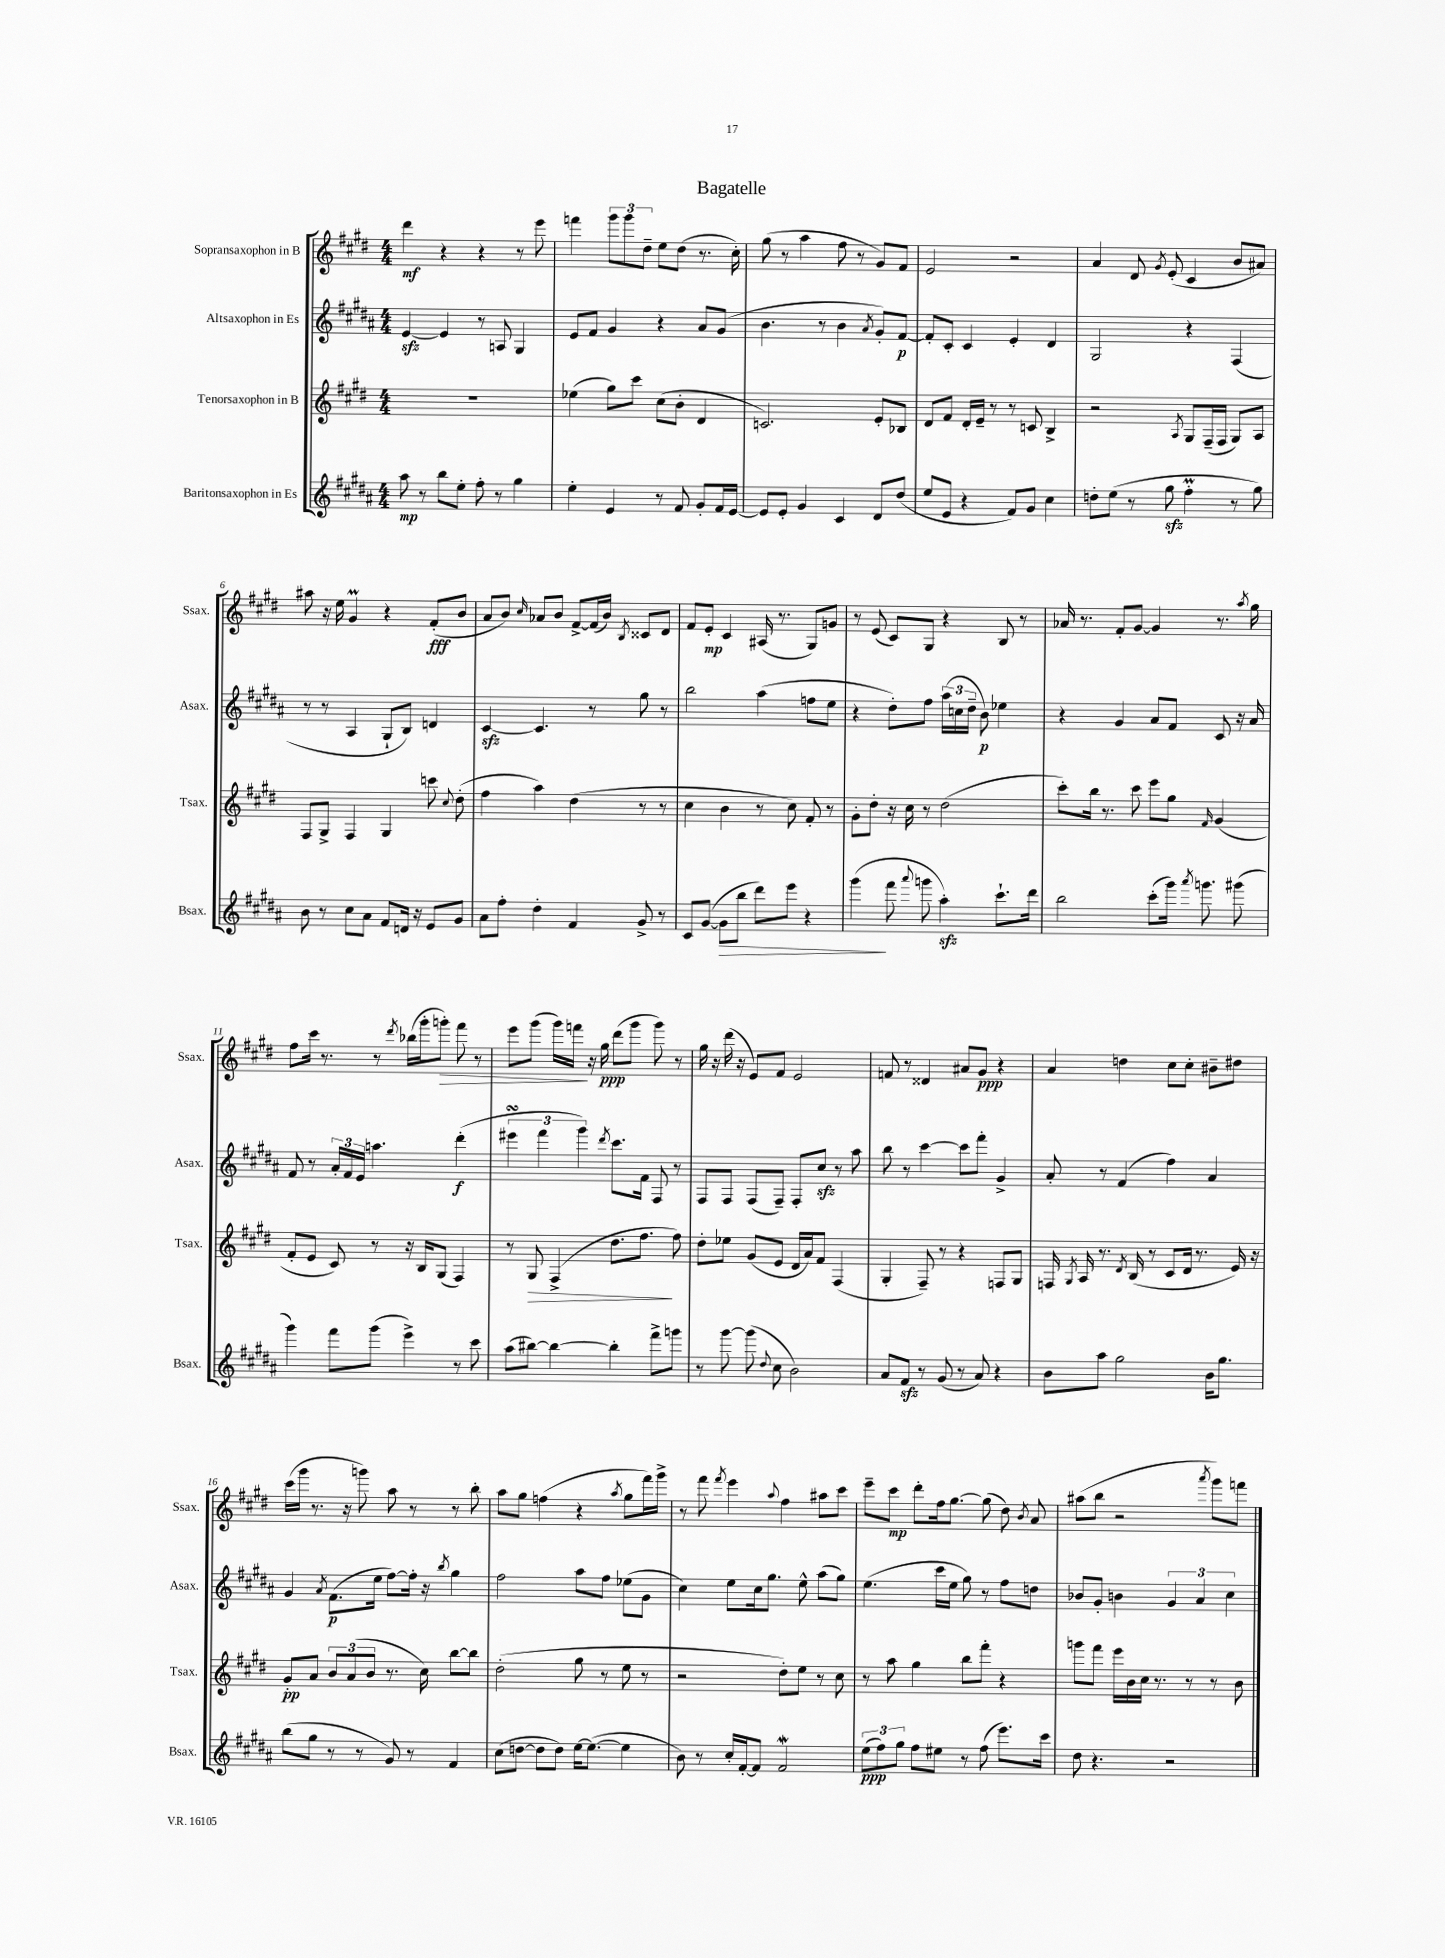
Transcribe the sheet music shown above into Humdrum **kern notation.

**kern	**kern	**kern	**kern
*staff4	*staff3	*staff2	*staff1
*clefG2	*clefG2	*clefG2	*clefG2
*k[f#c#g#d#a#]	*k[f#c#g#d#]	*k[f#c#g#d#a#]	*k[f#c#g#d#]
*M4/4	*M4/4	*M4/4	*M4/4
8aa#	1r	[4e	4ddd#
8r	.	.	.
8bb	.	4e]	4r
8ee'	.	.	.
8ff#'	.	8r	4r
8r	.	8A	.
4gg#	.	4G#	8r
.	.	.	8eee
=	=	=	=
4ee'	(4ee-	8e	4fff
.	.	8f#	.
4e	8gg#)	4g#	12ggg#
.	.	.	12ggg#
.	8ccc#	.	.
.	.	.	12dd#~
8r	(8cc#	4r	8ee
8f#	8b'	.	(8dd#
8g#'	4d#	8a#	8.r
16f#	.	(8g#	.
[16e	.	.	16cc#')
=	=	=	=
8e]	2.c)	4.b	(8gg#
8e'	.	.	8r
4g#	.	.	4aa
.	.	8r	.
4c#	.	4b	8ff#
.	.	.	8r
.	.	8qa#	.
8d#	8e'	8g#')	8g#)
(8dd#	8B-	[8f#	8f#
=	=	=	=
8ee	8d#	8f#']	2e
8e	8f#	8c#'	.
4r	16d#'	4c#	.
.	16e~	.	.
.	8r	.	.
8f#)	8r	4e'	2r
8g#	8c	.	.
4cc#	4B^	4d#	.
=	=	=	=
8dd'	2r	2G#	4a
(8ee	.	.	.
8r	.	.	8d#
.	.	.	8qg#
8gg#	.	.	(8e'
.	8qA	.	.
4ff#'	8G#	4r	4c#
.	(16F#~	.	.
.	16F#	.	.
8r	8G#)	(4F#	8b
8gg#)	8A	.	8a#)
=	=	=	=
8b	8F#	8r	8aa#
8r	8G#^	8r	16r
.	.	.	16ee
8cc#	4F#	4A#	4g#
8a#	.	.	.
8f#	4G#	8G#`	4r
16d	.	8B)	.
16r	.	.	.
8e	8ccc	4d	(8f#'
.	8qqcc#	.	.
8g#	(8dd#'	.	8b
=	=	=	=
8a#	4ff#	[4c#	8a
8ff#'	.	.	8b)
.	.	.	16qqcc#
4dd#'	4aa)	4.c#]	8a-
.	.	.	8b
4f#	(4dd#	.	[8f#^
.	.	8r	(16f#]
.	.	.	16b)
.	.	.	8qB
8g#^	8r	8gg#	8c##
8r	8r	8r	8d#
=	=	=	=
8c#	4cc#	2bb	8f#
([8g#	.	.	8e'
8g#]	4b	.	4c#
8bb	.	.	.
8ddd#)	8r	(4aa#	(16A#
.	.	.	8.r
8eee	8cc#)	.	.
4r	8f#'	8ff	8G#)
.	8r	8ee	8g
=	=	=	=
(4ggg#	8g#'	4r	8r
.	8dd#'	.	(8e
8fff#	16r	8dd#')	8c#)
.	16cc#	.	.
8qqaaa#	.	.	.
8ggg	8r	8ff#	8G#
4aa#')	(2dd#	(24aa#	4r
.	.	24cc	.
.	.	24dd#~	.
.	.	8b)	.
8.ccc#`	.	4ee-	8B
.	.	.	8r
16ddd#	.	.	.
=	=	=	=
2bb	8ccc#')	4r	16a-
.	.	.	8.r
.	16bb	.	.
.	8.r	.	.
.	.	4g#	8f#'
.	8ccc#	.	[8g#
(8ccc#'	8eee	8a#	4g#]
16ggg#)	8gg#	8f#	.
8qaaa#	.	.	.
8.ggg	.	.	.
.	16qqf#	.	.
.	(4g#	8c#	8.r
(8ggg#	.	16r	.
.	.	.	8qaa
.	.	16a#	16gg#
=	=	=	=
4ggg#)	8f#'	8f#	8ff#
.	8e	8r	16ccc#
.	.	.	8.r
8fff#	8c#)	24a#'	.
.	.	24f#	.
.	.	24e	.
(8ggg#	8r	4.aa	8r
.	.	.	8qddd#
4eee^)	16r	.	(16bb-
.	16B	.	16ggg#'
.	(8G#	.	8ggg')
8r	4F#)	(4ddd#'	8fff#
8ccc#	.	.	8r
=	=	=	=
(8aa#	8r	6eee#	8eee
[8bb#)	8G#	.	(8ggg#
.	.	6fff#	.
4bb#_	(4F#^	.	16ggg#)
.	.	.	16fff
.	.	6ggg#)	.
.	.	.	16r
.	.	.	16gg#
.	.	8qddd#	.
4bb#']	8.dd#	8.ccc#	(8ddd#
.	.	.	8ggg#
.	8.ff#	16f#	.
8fff#^	.	8F#	8ggg#)
8ggg	8ff#)	8r	8r
=	=	=	=
8r	8dd#'	8F#	16gg#
.	.	.	16r
[8ggg#	8ee-	8F#	(16ddd#
.	.	.	16r
(8ggg#]	(8g#	(8F#	8e)
8qqdd#	.	.	.
8cc#	8e	8F#~)	8f#
2b)	16d#	8F#'	2e
.	16a)	.	.
.	8f#	8cc#	.
.	(4F#	8r	.
.	.	8aa#	.
=	=	=	=
8a#	4G#'	8bb	8f
8f#	.	8r	8r
8r	8F#~)	[4ccc#	4d##
(8g#	8r	.	.
8r	4r	8ccc#]	8a#
8a#)	.	8fff#'	8g#
4r	8F	4g#^	4r
.	8G#	.	.
=	=	=	=
8b	16F	8a#'	4a
.	8qG#	.	.
.	16A	.	.
8aa#	8.r	8r	.
2gg#	.	(4f#	4dd
.	8qd#	.	.
.	(16B	.	.
.	8r	.	.
.	8c#	4ff#)	8cc#
.	16d#	.	8cc#'
.	8.r	.	.
16b	.	4a#	8b#~
8.gg#	.	.	.
.	16e)	.	8dd#
.	16r	.	.
=	=	=	=
(8bb	8g#'	4g#	(16ccc#
.	.	.	16ggg#
8gg#	8a	.	8.r
.	.	8qa#	.
8r	12b	(8.f#	.
.	.	.	16r
.	(12a	.	.
8r	.	.	8ggg)
.	12b	.	.
.	.	16ee	.
8g#)	8.r	[8ff#)	8aa
8r	.	16ff#']	8r
.	16cc#)	16r	.
.	.	8qbb	.
4f#	[8bb	4gg#	8r
.	8bb]	.	8bb'
=	=	=	=
(8cc#	(2dd#'	2ff#	8aa
[8dd	.	.	8gg#
8dd]	.	.	(4ff
8dd)	.	.	.
[16ee	8gg#	8aa#	4r
(8.ee_	.	.	.
.	8r	8ff#	.
.	.	.	8qaa
4ee]	8ee	(8ee-	8gg#
.	8r	8g#	16fff#)
.	.	.	16ggg#^
=	=	=	=
8b)	2r	4cc#)	8r
8r	.	.	8fff#
.	.	.	8qfff#
16cc#'	.	8ee	4eee
[16f#'	.	.	.
8f#]	.	16cc#	.
.	.	8.gg#	.
.	.	.	8qqaa
2f#	8dd#')	.	4ff#
.	8ee	8ee^^	.
.	8r	(8aa#	8aa#
.	8cc#	8gg#)	8ccc#
=	=	=	=
(12ee	8r	(4.ee	8eee~
12ff#)	.	.	.
.	8aa	.	8ccc#
12gg#	.	.	.
8ff#	4gg#	.	8ddd#'
8ee#	.	16ccc#	16ff#
.	.	16ee	[8.gg#
8r	8bb	8gg#)	.
(8ff#	8fff#'	8r	(8gg#]
8.eee)	4r	8ff#	8dd#)
.	.	.	8qb
.	.	8dd	8a
16ccc#	.	.	.
=	=	=	=
8dd#	8ggg	8b-	(8aa#
4.r	8fff#	8g#'	8bb
.	16eee	4b	2r
.	16b	.	.
.	16cc#	.	.
.	8.r	.	.
2r	.	6g#	.
.	8r	.	.
.	.	6a#	.
.	.	.	8qaaa
.	8r	.	8ggg#)
.	.	6cc#	.
.	8b	.	8fff
==	==	==	==
*-	*-	*-	*-
